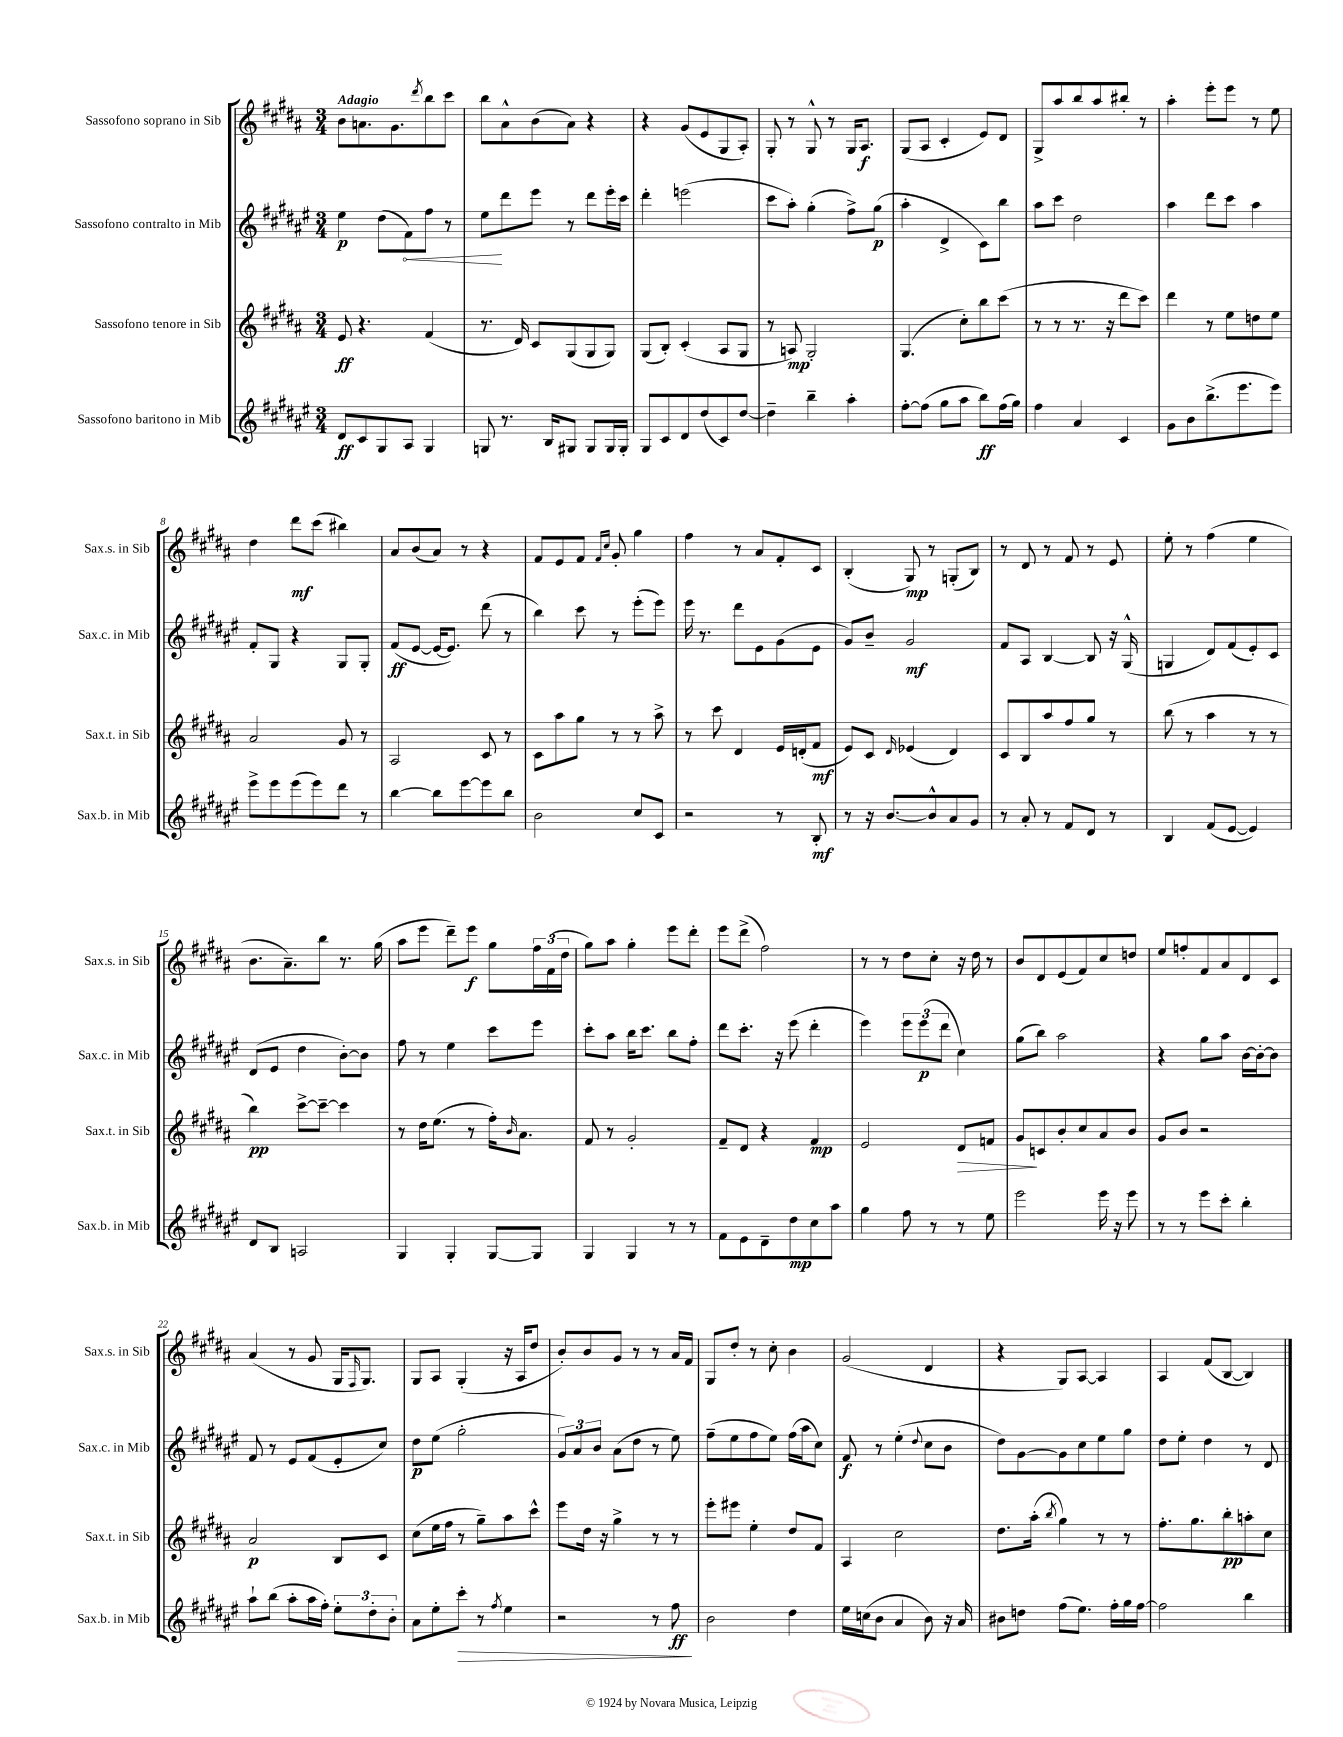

**kern	**dynam	**kern	**dynam	**kern	**dynam	**kern	**dynam
*part4	*part4	*part3	*part3	*part2	*part2	*part1	*part1
*staff4	*staff4	*staff3	*staff3	*staff2	*staff2	*staff1	*staff1
*I"Sassofono baritono in Mib	*	*I"Sassofono tenore in Sib	*	*I"Sassofono contralto in Mib	*	*I"Sassofono soprano in Sib	*
*I'Sax.b. in Mib	*	*I'Sax.t. in Sib	*	*I'Sax.c. in Mib	*	*I'Sax.s. in Sib	*
*clefG2	*	*clefG2	*	*clefG2	*	*clefG2	*
*k[f#c#g#d#a#e#]	*	*k[f#c#g#d#a#]	*	*k[f#c#g#d#a#e#]	*	*k[f#c#g#d#a#]	*
*M3/4	*	*M3/4	*	*M3/4	*	*M3/4	*
=1	=1	=1	=1	=1	=1	=1	=1
!	!	!	!	!	!	!LO:TX:a:B:t=Adagio	!
8d#/L	ff	8e/	ff	4ee#\	p	8b\L	.
8c#/	.	4.r	.	.	.	8.an\	.
8G#/	.	.	.	(8dd#\L	.	.	.
.	.	.	.	.	.	8.g#\	.
!	!	!	!	!	!LO:HP:b	!	!
8A#/J	.	.	.	8f#\)	<	.	.
.	.	.	.	.	.	8qddd#/	.
4G#/	.	(4f#/	.	8ff#\J	.	8bb\	.
.	.	.	.	8r	.	8ccc#\J	.
=2	=2	=2	=2	=2	=2	=2	=2
8Gn/	.	8.r	.	8ee#\L	.	8bb\L	.
8.r	.	.	.	8ddd#\	[	8a#^^\	.
.	.	16d#/)	.	.	.	.	.
.	.	8c#/L	.	8eee#\J	.	(8b\	.
16B/KL	.	.	.	.	.	.	.
8G#X/J	.	(8G#/	.	8r	.	8a#\J)	.
8G#/L	.	8G#/	.	8ddd#\L	.	4r	.
16G#/L	.	8G#/J)	.	16eee#'\L	.	.	.
16G#'/JJ	.	.	.	16ccc#\JJ	.	.	.
=3	=3	=3	=3	=3	=3	=3	=3
8G#/L	.	(8G#/L	.	4ddd#'\	.	4r	.
8c#/	.	8B'/J)	.	.	.	.	.
8d#/	.	(4c#'/	.	(2eeen\	.	(8g#/L	.
(8dd#/	.	.	.	.	.	8e/	.
8c#/)	.	8A#/L	.	.	.	8G#/	.
[8dd#/J	.	8G#/J	.	.	.	8A#'/J)	.
=4	=4	=4	=4	=4	=4	=4	=4
4dd#~\]	.	8r	.	8ccc#\L	.	8G#'/	.
.	.	8An/)	mp	8aa#'\J)	.	8r	.
4bb~\	.	2G#'/	.	(4gg#'\	.	8G#^^/	.
.	.	.	.	.	.	8r	.
4aa#'\	.	.	.	8ff#^\L)	.	16G#/KL	.
.	.	.	.	.	.	8.A#/J	f
.	.	.	.	(8gg#\J	p	.	.
=5	=5	=5	=5	=5	=5	=5	=5
[8ff#'\L	.	(4.G#/	.	4aa#'\	.	(8G#/L	.
(8ff#\J]	.	.	.	.	.	8A#/J	.
8gg#\L	.	.	.	4d#^/	.	4c#'/	.
8aa#\J	.	8cc#'\L)	.	.	.	.	.
8bb\L)	ff	8bb\	.	8c#\L)	.	8e/L)	.
(16ff#\L	.	(8ccc#\J	.	8bb\J	.	8d#/J	.
16gg#\JJ)	.	.	.	.	.	.	.
=6	=6	=6	=6	=6	=6	=6	=6
4ff#\	.	8r	.	8aa#\L	.	8G#^/L	.
.	.	8r	.	8ccc#\J	.	8aa#/	.
4a#/	.	8.r	.	2dd#\	.	8bb/	.
.	.	.	.	.	.	8aa#/	.
.	.	16r	.	.	.	.	.
4c#/	.	8ddd#\L	.	.	.	8bb#X'/J	.
.	.	8ccc#\J)	.	.	.	8r	.
=7	=7	=7	=7	=7	=7	=7	=7
8g#\L	.	4ddd#\	.	4aa#\	.	4aa#'\	.
8b\	.	.	.	.	.	.	.
(8.bb^\	.	8r	.	8ddd#\L	.	8eee'\L	.
.	.	8ee\L	.	8ccc#\J	.	8eee\J	.
8.eee#\	.	.	.	.	.	.	.
.	.	8ddn\	.	4aa#\	.	8r	.
8eee#\J)	.	8ee\J	.	.	.	8ee\	.
!!LO:LB:g=z
=8	=8	=8	=8	=8	=8	=8	=8
8eee#^\L	.	2a#/	.	8f#'/L	.	4dd#\	.
8eee#\	.	.	.	8G#/J	.	.	.
(8eee#\	.	.	.	4r	.	8ddd#\L	mf
8eee#\)	.	.	.	.	.	(8ccc#\J	.
8ddd#\J	.	8g#/	.	8G#/L	.	4bb#X\)	.
8r	.	8r	.	8G#'/J	.	.	.
=9	=9	=9	=9	=9	=9	=9	=9
[4bb\	.	2A#/	.	(8f#/L	ff	8a#/L	.
.	.	.	.	[8e#/J	.	(8b/	.
8bb\L]	.	.	.	16e#/KL_	.	8a#/J)	.
.	.	.	.	8.e#/J])	.	.	.
[8eee#\	.	.	.	.	.	8r	.
8eee#\]	.	8c#/	.	(8ddd#\	.	4r	.
8bb\J	.	8r	.	8r	.	.	.
=10	=10	=10	=10	=10	=10	=10	=10
2b\	.	8c#\L	.	4bb\)	.	8f#/L	.
.	.	8aa#\	.	.	.	8e/	.
.	.	8gg#\J	.	8ccc#\	.	8f#/J	.
.	.	.	.	.	.	16qqf#/LL	.
.	.	.	.	.	.	16qqcc#/JJ	.
.	.	8r	.	8r	.	8g#'/	.
8cc#/L	.	8r	.	(8eee#'\L	.	4gg#\	.
8c#/J	.	8aa#^\	.	8eee#\J)	.	.	.
=11	=11	=11	=11	=11	=11	=11	=11
2r	.	8r	.	16eee#\	.	4ff#\	.
.	.	.	.	8.r	.	.	.
.	.	8ccc#\	.	.	.	.	.
.	.	4d#/	.	8ddd#\L	.	8r	.
.	.	.	.	8e#\	.	8a#/L	.
8r	.	16e/LL	.	(8g#\	.	8f#'/	.
.	.	(16dn'/J	.	.	.	.	.
8B'/	mf	8f#/J	mf	8e#\J	.	8c#/J	.
=12	=12	=12	=12	=12	=12	=12	=12
8r	.	8e/L)	.	8g#/L)	.	(4B'/	.
16r	.	8c#/J	.	8b~/J	.	.	.
[8.b/L	.	.	.	.	.	.	.
.	.	16qqd#/	.	.	.	.	.
.	.	(4e-X/	.	2g#/	mf	8G#/)	mp
8b^^/]	.	.	.	.	.	8r	.
8a#/	.	4d#/)	.	.	.	(8Gn'/L	.
8g#/J	.	.	.	.	.	8B/J)	.
=13	=13	=13	=13	=13	=13	=13	=13
8r	.	8c#/L	.	8f#/L	.	8r	.
8a#'/	.	8B/	.	8A#/J	.	8d#/	.
8r	.	8aa#/	.	[4B/	.	8r	.
8f#/L	.	8ff#/	.	.	.	8f#/	.
8d#/J	.	8gg#/J	.	8B/]	.	8r	.
8r	.	8r	.	16r	.	8e/	.
.	.	.	.	(16G#^^/	.	.	.
=14	=14	=14	=14	=14	=14	=14	=14
4B/	.	(8bb\	.	4Gn/	.	8ee'\	.
.	.	8r	.	.	.	8r	.
(8f#/L	.	4aa#\	.	8d#/L)	.	(4ff#\	.
[8e#/J	.	.	.	(8f#/	.	.	.
4e#/])	.	8r	.	8e#'/)	.	4ee\	.
.	.	8r	.	8c#/J	.	.	.
!!LO:LB:g=z
=15	=15	=15	=15	=15	=15	=15	=15
8d#/L	.	4bb\)	pp	(8d#/L	.	8.b\L	.
8B/J	.	.	.	8e#/J	.	.	.
.	.	.	.	.	.	8.a#~\)	.
2An/	.	[8ccc#^\L	.	4dd#\	.	.	.
.	.	8ccc#~\J_	.	.	.	8bb\J	.
.	.	4ccc#\]	.	[8b'\L)	.	8.r	.
.	.	.	.	8b\J]	.	.	.
.	.	.	.	.	.	(16gg#\	.
=16	=16	=16	=16	=16	=16	=16	=16
4G#/	.	8r	.	8ff#\	.	8aa#\L	.
.	.	16dd#\KL	.	8r	.	8eee\J	.
.	.	(8.ee\J	.	.	.	.	.
4G#'/	.	.	.	4ee#\	.	8ddd#~\L)	.
.	.	8r	.	.	.	8eee\J	f
[8G#/L	.	16ff#'\KL)	.	8ccc#\L	.	8gg#\L	.
.	.	16qqb/	.	.	.	.	.
.	.	8.a#\J	.	.	.	.	.
8G#/J]	.	.	.	8eee#\J	.	24ff#\L	.
.	.	.	.	.	.	(24f#\	.
.	.	.	.	.	.	24dd#\JJ	.
=17	=17	=17	=17	=17	=17	=17	=17
4G#/	.	8f#/	.	8ccc#'\L	.	8gg#\L)	.
.	.	8r	.	8aa#\J	.	8aa#\J	.
4G#/	.	2g#'/	.	16bb\KL	.	4gg#'\	.
.	.	.	.	8.ccc#\J	.	.	.
8r	.	.	.	8bb\L	.	8eee\L	.
8r	.	.	.	8ff#'\J	.	8ddd#'\J	.
=18	=18	=18	=18	=18	=18	=18	=18
8f#\L	.	8f#~/L	.	8ddd#\L	.	8eee\L	.
8e#\	.	8d#/J	.	8.ccc#'\J	.	(8ddd#^\J	.
8d#~\	.	4r	.	.	.	2ff#\)	.
.	.	.	.	16r	.	.	.
8dd#\	mp	.	.	(8eee#\	.	.	.
8cc#\	.	4f#/	mp	4ddd#'\	.	.	.
8aa#\J	.	.	.	.	.	.	.
=19	=19	=19	=19	=19	=19	=19	=19
4gg#\	.	2e/	.	4eee#\)	.	8r	.
.	.	.	.	.	.	8r	.
8ff#\	.	.	.	12eee#\L	.	8dd#\L	.
.	.	.	.	(12eee#\	p	.	.
8r	.	.	.	.	.	8cc#'\J	.
.	.	.	.	12ddd#\J	.	.	.
!	!	!	!LO:HP:b	!	!	!	!
8r	.	8d#/L	>	4cc#\)	.	16r	.
.	.	.	.	.	.	16dd#\	.
8ee#\	.	8fn/J	.	.	.	8r	.
=20	=20	=20	=20	=20	=20	=20	=20
2eee#\	.	8g#/L	.	(8gg#\L	.	8b/L	.
.	.	8cn/	]	8bb\J)	.	8d#/	.
.	.	8b'/	.	2aa#\	.	(8e/	.
.	.	8cc#/	.	.	.	8f#/)	.
16eee#\	.	8a#/	.	.	.	8cc#/	.
16r	.	.	.	.	.	.	.
8eee#\	.	8b/J	.	.	.	8ddn/J	.
=21	=21	=21	=21	=21	=21	=21	=21
8r	.	8g#/L	.	4r	.	8ee/L	.
8r	.	8b/J	.	.	.	8ffn'/	.
8eee#\L	.	2r	.	8gg#\L	.	8f#/	.
8ccc#'\J	.	.	.	8aa#\J	.	8a#/	.
4bb'\	.	.	.	[16b\LL	.	8d#/	.
.	.	.	.	16b'\J_	.	.	.
.	.	.	.	8b\J]	.	8c#/J	.
!!LO:LB:g=z
=22	=22	=22	=22	=22	=22	=22	=22
8aa#`\L	.	2a#/	p	8f#/	.	(4a#/	.
(8bb\J	.	.	.	8r	.	.	.
8aa#'\L	.	.	.	8e#/L	.	8r	.
16aa#\L	.	.	.	(8f#/	.	8g#/	.
16ff#'\JJ)	.	.	.	.	.	.	.
12ee#'\L	.	8B/L	.	8e#'/	.	16G#/KL	.
.	.	.	.	.	.	16qqF#/	.
.	.	.	.	.	.	8.G#/J)	.
12dd#'\	.	.	.	.	.	.	.
.	.	8c#/J	.	8cc#/J)	.	.	.
12b'\J	.	.	.	.	.	.	.
=23	=23	=23	=23	=23	=23	=23	=23
8a#\L	.	(8cc#\L	.	8dd#\L	p	8G#/L	.
8ee#'\	.	16ee\L	.	(8ee#\J	.	8A#/J	.
.	.	16ff#\JJ	.	.	.	.	.
!	!LO:HP:b	!	!	!	!	!	!
8ccc#'\J	>	8r	.	2gg#'\	.	(4G#'/	.
8r	.	8gg#~\L)	.	.	.	.	.
8qff#/	.	.	.	.	.	.	.
4ee#\	.	8aa#\	.	.	.	16r	.
.	.	.	.	.	.	16A#/KL	.
.	.	8ccc#^^\J	.	.	.	8dd#/J	.
=24	=24	=24	=24	=24	=24	=24	=24
2r	.	8eee\L	.	12g#/L)	.	8b'/L)	.
.	.	.	.	12a#/	.	.	.
.	.	16dd#\Jk	.	.	.	8b/	.
.	.	.	.	12b/J	.	.	.
.	.	16r	.	.	.	.	.
.	.	4gg#^\	.	(8a#\L	.	8g#/J	.
.	.	.	.	8dd#\J	.	8r	.
8r	.	8r	.	8r	.	8r	.
8ff#\	ff	8r	.	8ee#\)	.	16a#/LL	.
.	.	.	.	.	.	16f#/JJ	.
.	]	.	.	.	.	.	.
=25	=25	=25	=25	=25	=25	=25	=25
2b\	.	8eee'\L	.	(8ff#~\L	.	8G#/L	.
.	.	8eee#X\J	.	8ee#\	.	8dd#'/J	.
.	.	4ee'\	.	8ff#\	.	8r	.
.	.	.	.	8ee#\J)	.	8cc#'\	.
4dd#\	.	8dd#/L	.	(16ff#\LL	.	4b\	.
.	.	.	.	16aa#\J	.	.	.
.	.	8f#/J	.	8cc#\J)	.	.	.
=26	=26	=26	=26	=26	=26	=26	=26
16ee#\LL	.	4A#/	.	8f#/	f	(2g#/	.
(16ccn\J	.	.	.	.	.	.	.
8b\J	.	.	.	8r	.	.	.
4a#/	.	2cc#\	.	(4ee#'\	.	.	.
.	.	.	.	8qqdd#/	.	.	.
8b\)	.	.	.	8cc#\L	.	4d#/	.
16r	.	.	.	8b\J	.	.	.
16a#/	.	.	.	.	.	.	.
=27	=27	=27	=27	=27	=27	=27	=27
8b#X\L	.	8.dd#\L	.	8dd#\L)	.	4r	.
8ddn\J	.	.	.	[8g#\	.	.	.
.	.	(16aa#'\Jk	.	.	.	.	.
.	.	8qbb/	.	.	.	.	.
(8ff#\L	.	4gg#\)	.	8g#\]	.	8G#/L)	.
8.ee#\J)	.	.	.	8cc#\	.	[8A#/J	.
.	.	8r	.	8ee#\	.	4A#/]	.
16ff#'\LL	.	.	.	.	.	.	.
16gg#\	.	8r	.	8gg#\J	.	.	.
[16ff#\JJ	.	.	.	.	.	.	.
=28	=28	=28	=28	=28	=28	=28	=28
2ff#\]	.	8.ff#'\L	.	8dd#\L	.	4A#/	.
.	.	.	.	8ee#'\J	.	.	.
.	.	8.gg#\	.	.	.	.	.
.	.	.	.	4dd#\	.	(8f#/L	.
.	.	8bb'\	pp	.	.	[8B/J	.
4bb\	.	8aan'\	.	8r	.	4B/])	.
.	.	8cc#\J	.	8d#/	.	.	.
==	==	==	==	==	==	==	==
*-	*-	*-	*-	*-	*-	*-	*-
